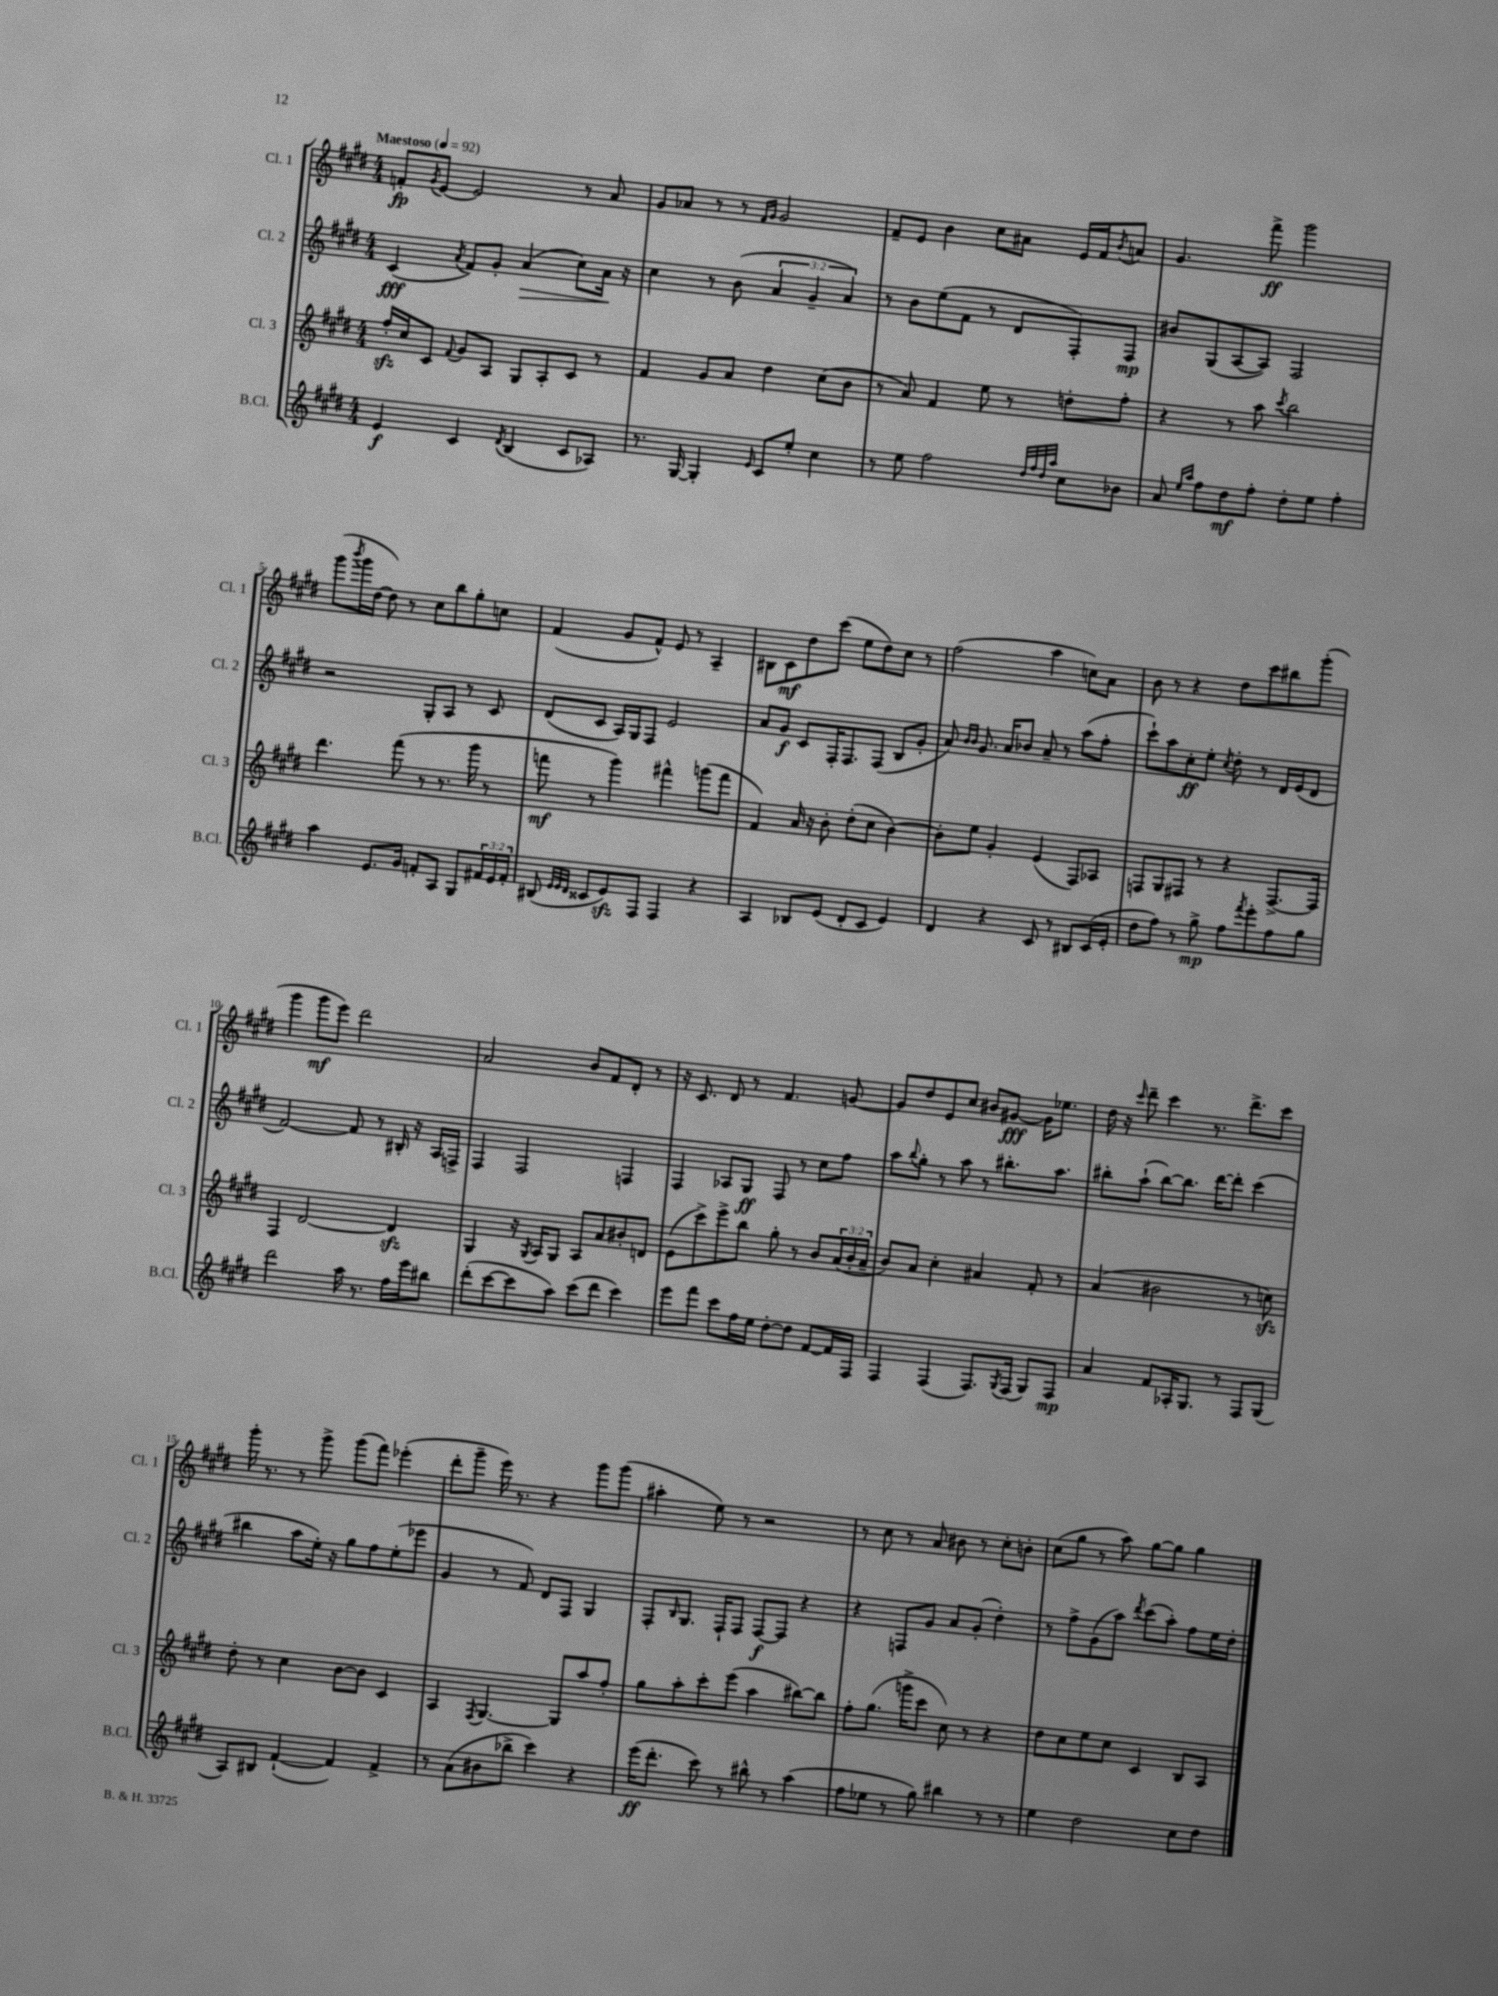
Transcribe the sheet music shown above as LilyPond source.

<<
\new StaffGroup <<
\new Staff = "s0" \with { instrumentName = "Cl. 1" shortInstrumentName = "Cl. 1" } {
    \clef treble \key e \major \numericTimeSignature \time 4/4 \tempo "Maestoso" 4 = 92
    f'8-.\fp \acciaccatura { gis'8 } e'8~ e'2 r8 a'8 |
    gis'8 aes'8 r8 r8 \grace { fis'16 gis'16 } gis'2 |
    fis'8-- e'8 b'4 cis''8 ais'8 e'16 fis'16 \acciaccatura { b'8 } a'8 |
    gis'4. fis'''8->\ff gis'''2 |
    gis'''8( \acciaccatura { b'''8 } gis'''16 dis''16~ dis''8) r8 cis''8 b''8 gis''8-. c''8 |
    fis'4( gis'8 fis'8-^) e'8 r8 a4-- |
    bis8 cis'8\mf dis''8 cis'''8( e''8 dis''8) cis''8 r8 |
    fis''2( a''4 c''8) a'8 |
    b'8 r8 r4 dis''8 cis'''8 bis''8 gis'''8-.( |
    gis'''4 gis'''8\mf e'''8) dis'''2 |
    a'2 b'8 fis'8 dis'8-. r8 |
    r16 cis'8. dis'8 r8 fis'4. g'8~ |
    g'8 dis''8 e'8 cis''8 bis'8 gis'8~\fff gis'16 ees''8. |
    dis''16 r16 \grace { cis'''16 } dis'''8-- cis'''4 r8. dis'''8.-> cis'''8 |
    gis'''16-. r8. r8 gis'''8-> gis'''8( fis'''8) ees'''4-.( |
    dis'''8-. gis'''8-- e'''16) r8. r4 gis'''8 gis'''8( |
    ais''4-. e''8) r8 r2 |
    r8 cis''8 r8 a'8 bis'8 r8 cis''8-. b'8-. |
    cis''8( gis''8 r8 a''8) gis''8~ gis''8 gis''4 \bar "|." |
}
\new Staff = "s1" \with { instrumentName = "Cl. 2" shortInstrumentName = "Cl. 2" } {
    \clef treble \key e \major \numericTimeSignature \time 4/4 \override Staff.TupletNumber.text = #tuplet-number::calc-fraction-text
    cis'4\fff( \acciaccatura { a'8 } fis'8) gis'8-. a'4\>( cis''8) a'16\! r16 |
    cis''4 r8 b'8( \tuplet 3/2 { a'4 gis'4-- a'4) } |
    r8 b'8 e''8( fis'8 r8 dis'8 fis8-.) fis8\mp |
    bis'8 gis8( a8~ a8) fis2 |
    r2 gis8-. a8 r8 cis'8 |
    dis'8( cis'8 a16) gis16 fis8 e'2 |
    a'8 gis'8\f cis'8 fis16-. fis8. fis8( b8 gis'8-. |
    a'8) \grace { b'16 b'16 } gis'8. a'16 bes'8 a'8-- r8 a''8( fis''8-. |
    cis'''8-!) a''8 cis''8-.\ff e''8-. \acciaccatura { cis''8 } dis''8-. r8 dis'16 e'16( dis'8 |
    fis'2~) fis'8 r8 bis16-. r16 a16 f16-> |
    fis4 fis2 f4 |
    fis4 aes8 gis8\ff fis8 r8 cis''8 fis''8 |
    a''8 \appoggiatura { b''8 } gis''8-. r8 a''8 r8 bis''8.-. a''8. |
    bis''8-. a''8-!( bis''8~) bis''8. dis'''16~ dis'''8-. cis'''4( |
    bis''4 a''8 e''16-.) r16 gis''8 fis''8 e''8-.( ees'''8 |
    gis'4 r8 fis'8) dis'8 fis8 gis4 |
    fis8-. \grace { b16 } gis8. fis16-! fis8 fis8~\f fis8 r4 |
    r4 f8 gis'8 a'8 gis'8-.( dis''4-.) |
    r8 fis''8-> gis'8( a''8) \acciaccatura { dis'''8 } cis'''8( a''8-.) fis''8 e''16 dis''16-. \bar "|." |
}
\new Staff = "s2" \with { instrumentName = "Cl. 3" shortInstrumentName = "Cl. 3" } {
    \clef treble \key e \major \numericTimeSignature \time 4/4 \override Staff.TupletNumber.text = #tuplet-number::calc-fraction-text
    fis''16-.\sfz cis''16 cis'8 \appoggiatura { fis'8 } gis'8 a8 gis8 a8-. cis'8 r8 |
    fis'4 gis'8 a'8 dis''4 cis''8( b'8 |
    r8 a'8) fis'4 e''8 r8 d''8-. fis''8-. |
    r4 r8 a''8 \acciaccatura { cis'''8 } b''2 |
    dis'''4. fis'''8( r8 r8. gis'''16 r8 |
    f'''8\mf r8 gis'''4) fis'''4-^ g'''8( fis'''8 |
    fis'4) a'16 r16 b'8-. dis''8-.( cis''8 b'4~) |
    b'8-. e''8 gis'4-. e'4( fis8) aes8 |
    f8 gis8 fis8 r8 r4 fis8.~-> fis16 |
    fis4 dis'2~ dis'4\sfz |
    gis4 r16 \acciaccatura { gis8 } a16 gis8 a8 a'8 bis'8-. d'8 |
    e'8( cis'''8->) e'''8-> b''8 gis''8-. r8 b'8 \tuplet 3/2 { a'16( b'16-. a'16-- } |
    b'8) a'8 cis''4-. ais'4 fis'8-. r8 |
    a'4( bis'2 r8 c''8\sfz) |
    dis''8-. r8 cis''4 b'8~ b'8 cis'4 |
    a4 \acciaccatura { fis8 } gis4.~ gis8 a''8 fis''8-. |
    gis''8 a''8-. cis'''8-. e'''8( a''4 bis''8~) bis''8 |
    fis''8-. gis''8.( g'''16-> cis'''8 cis''8) r8 r4 |
    dis''8 cis''8 e''8 cis''8 cis'4 b8 a8 \bar "|." |
}
\new Staff = "s3" \with { instrumentName = "B.Cl." shortInstrumentName = "B.Cl." } {
    \clef treble \key e \major \numericTimeSignature \time 4/4 \override Staff.TupletNumber.text = #tuplet-number::calc-fraction-text
    e'4\f cis'4 \acciaccatura { dis'8 } b4( cis'8 aes8) |
    r8. gis16~ gis4-. \grace { e'16 } cis'8 e''8-. cis''4 |
    r8 e''8 fis''2 \grace { dis''32 fis''32 dis''32 a''32 } cis''8 bes'8 |
    a'8 \grace { e''16 a''16 } fis''8 dis''8\mf fis''8-. dis''8-. e''8 fis''4-. |
    a''4 e'8. gis'16 f'8-. a8 gis8 \tuplet 3/2 { fis'16 e'16 fis'16-. } |
    bis8( \grace { e'32 e'32 dis'32 } cisis'8 e'8\sfz) fis8 fis4 r4 |
    a4 bes8 e'8( dis'8-. cis'8 e'4) |
    dis'4 r4 cis'8 r8 bis8 cis'16( e'16-. |
    dis''8 fis''8) r8 gis''8->\mp fis''8 \acciaccatura { fis'''8 } e'''8-. fis''8 gis''8 |
    dis'''2 a''16 r8. fis''16 e'''16 bis''8 |
    dis'''8-.( cis'''8~ cis'''8 a''8) cis'''8( dis'''8 cis'''4) |
    e'''8 fis'''8 cis'''8 fis''16 e''16 dis''8~-. dis''8 fis'8~ fis'16 fis16 |
    fis4 fis4( fis8.) \acciaccatura { gis8 } fis16( gis8) fis8\mp |
    a'4 fis'8 aes16-. gis8. r8 fis8 gis8( |
    a8) bis8 fis'4~-!( fis'4) fis'4-> |
    r8 a'8( bis'8 bes''8-> cis'''4) r4 |
    e'''16\ff( dis'''8.-. cis'''8) r8 bis''8-^ r8 a''4( |
    fis''8 ees''8 r8 gis''8) bis''4 r8 r8 |
    e''4 dis''2 cis''8 dis''8 \bar "|." |
}
>>
>>
